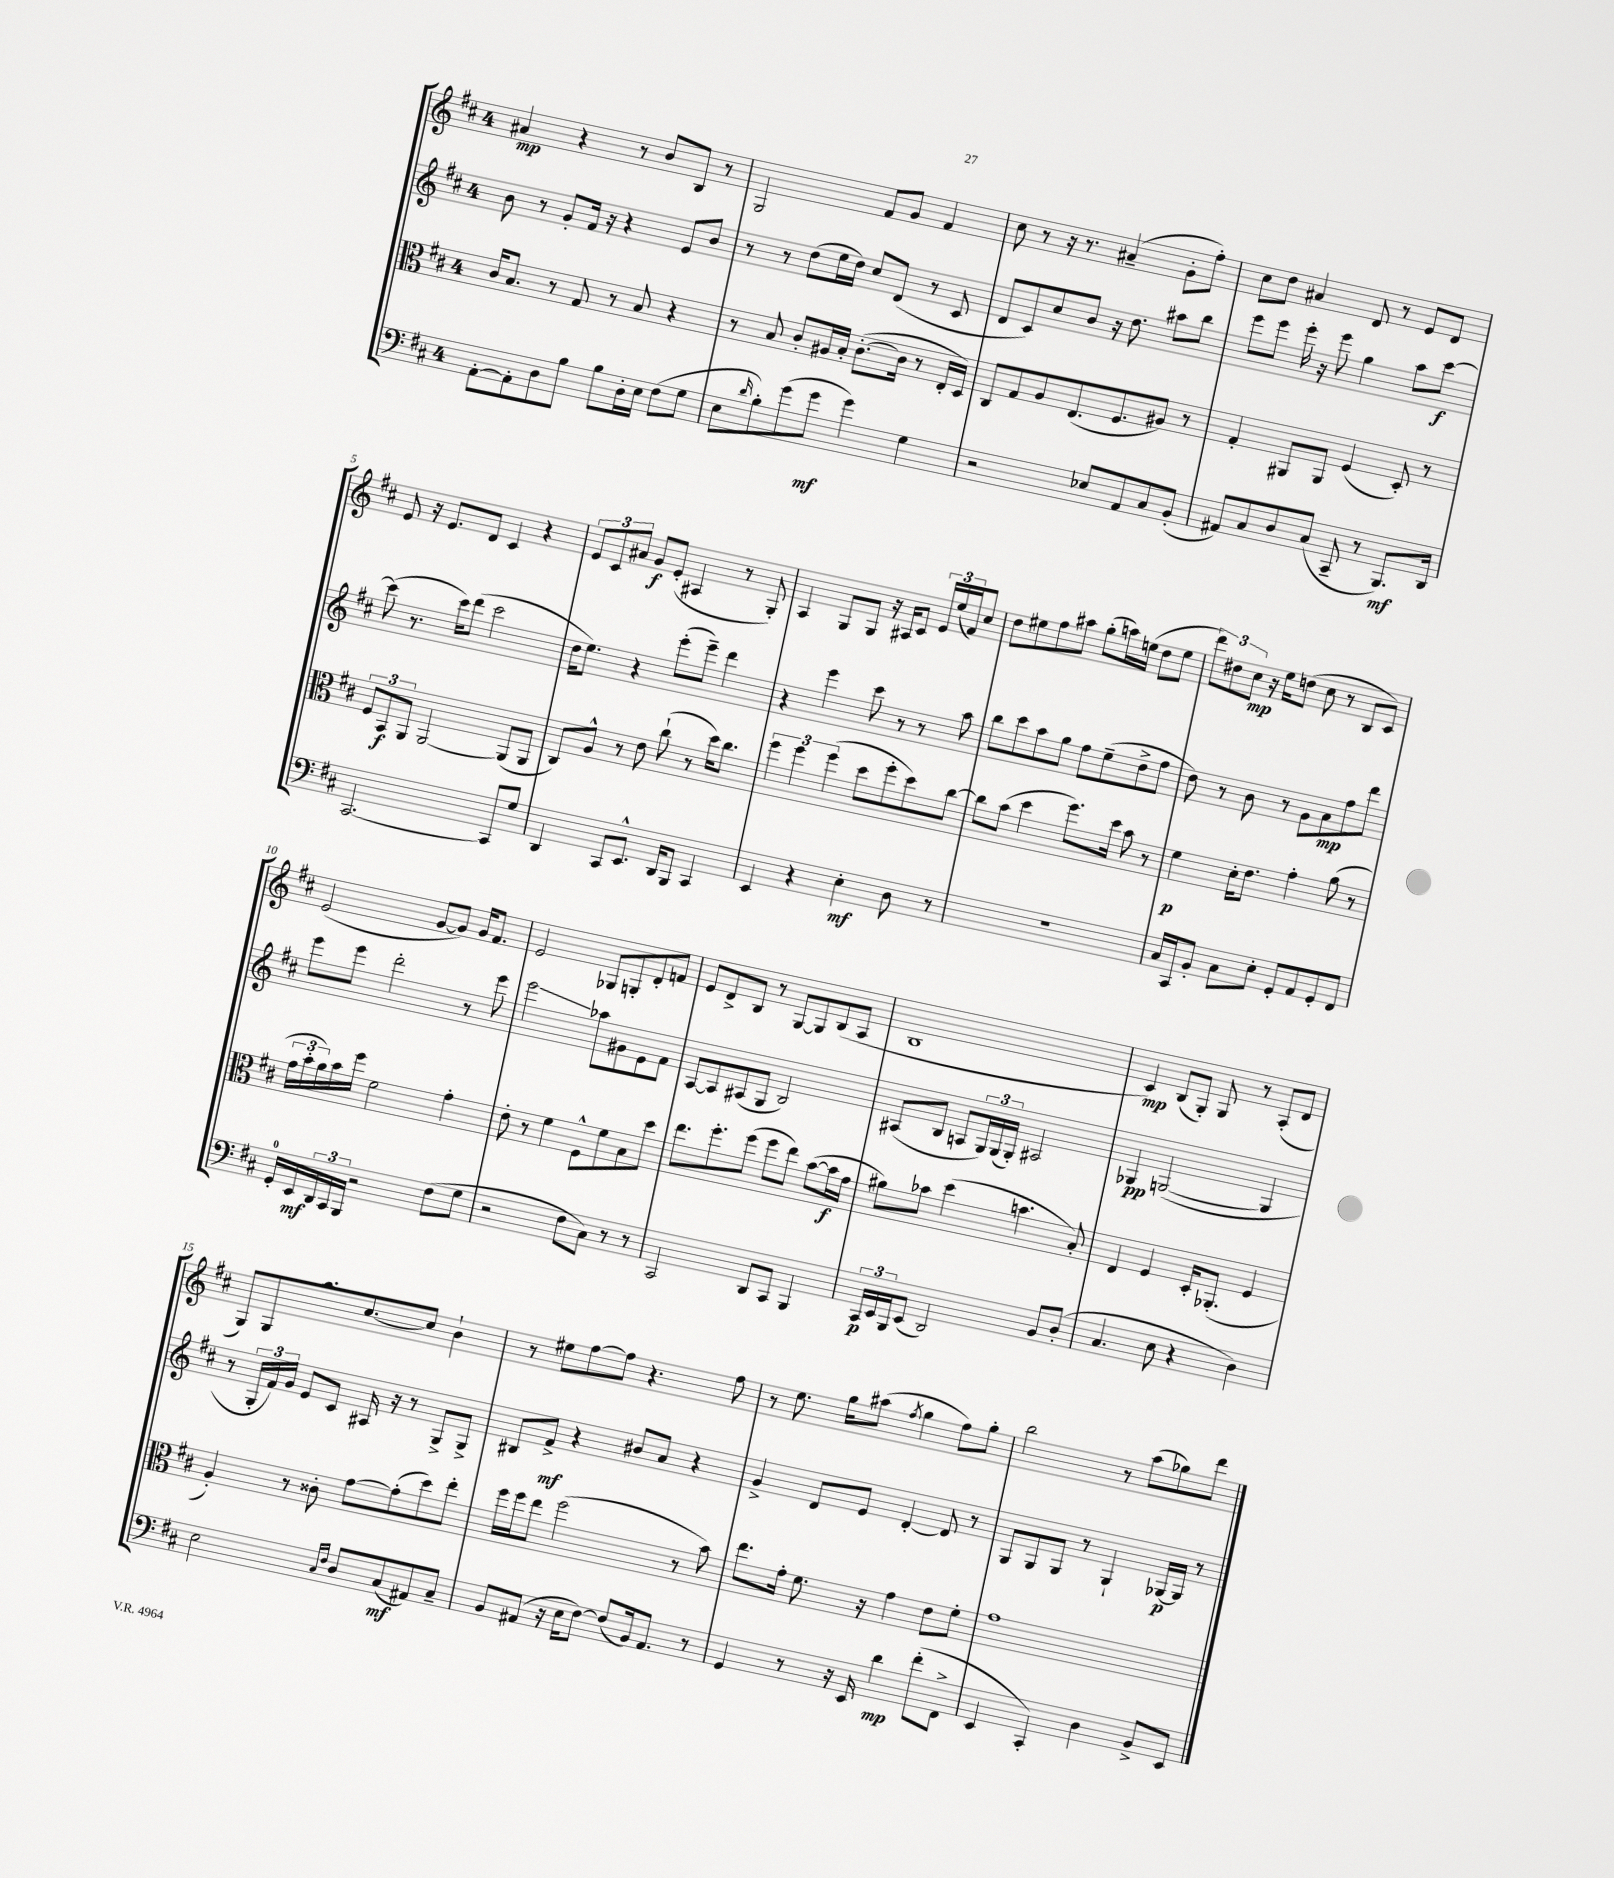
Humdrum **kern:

**kern	**kern	**kern	**kern
*staff4	*staff3	*staff2	*staff1
*clefF4	*clefC3	*clefG2	*clefG2
*k[f#c#]	*k[f#c#]	*k[f#c#]	*k[f#c#]
*M4/4	*M4/4	*M4/4	*M4/4
[8AA'	16c#	8b	4a#
.	8.B	.	.
8AA']	.	8r	.
8D	8r	8g'	4r
8B	8G	16f#	.
.	.	16r	.
8B	8r	4r	8r
16D'	8B	.	8b
16E	.	.	.
(8F#	4r	8e	8B
8G	.	8b	8r
=	=	=	=
8E	8r	8r	2G
16qqd	.	.	.
8B')	8B	8r	.
(8g	8c#'	(8dd	.
8g	16A#	16ee	.
.	16B'	16dd)	.
4g)	([8.c#'	8cc#	8f#
.	.	(8d	8g
.	16c#]	.	.
4G	8r	8r	4f#
.	16E'	8c#	.
.	16D)	.	.
=	=	=	=
2r	8C#	8d	8cc#
.	8G	8c#)	8r
.	8A	8cc#	16r
.	.	.	8.r
.	(8.E	8b	.
8E-	.	16r	(4a#~
.	8.F#	8.dd	.
8AA	.	.	.
8C#	8A#)	8aa#	8g'
(8BB'	8r	8bb	8ff#')
=	=	=	=
8AA#)	4G'	8eee	8cc#
8C#	.	8eee	8dd
8D	8AA#	16eee'	4a#
.	.	16r	.
(8C#	8AA#	8eee	.
8CC#~	(4F#	4gg	8d
8r	.	.	8r
8.BBB)	8D')	8aa	8e
.	8r	[8ccc#	8d
16DD	.	.	.
=	=	=	=
[2.CC#	12F#	(8ccc#]	8e
.	12BB	.	.
.	.	8.r	16r
.	12AA	.	.
.	.	.	8.e
.	[2AA	.	.
.	.	16ccc#)	.
.	.	(8ddd	8d
.	.	2ccc#	4c#
8CC#]	(8AA]	.	4r
8G	8AA	.	.
=	=	=	=
4DD	8C#)	16dd	12e
.	.	8.ee)	.
.	.	.	12c#
.	8A^^	.	.
.	.	.	12a#
8CC#	8r	4r	8g
8.EE^^	8e	.	(8e'
.	(8cc#`	(8eee'	4A#
16DD	.	.	.
8BBB	8r	8eee~)	.
4CC#	16dd)	4ddd	8r
.	8.cc#	.	.
.	.	.	8G')
=	=	=	=
4EE	6ff#	4r	4A
.	6ff#	.	.
4r	.	4eee	8G
.	(6ff#	.	.
.	.	.	8G
4E'	8dd	8ccc#	16r
.	.	.	16A#
.	8ff#'	8r	8c#
8D	8dd)	8r	24e
.	.	.	(24ee
.	.	.	24f#)
8r	[8cc#	8aa	8cc#
=	=	=	=
1r	8cc#]	8bb	8dd
.	(8b	8ccc#	8ee#
.	4dd	8aa	8ff#
.	.	8gg	8aa#
.	8.ff#)	8ff#	(8gg'
.	.	(8ee~	16aa)
.	16dd	.	(16ee
.	8b	8dd^	8dd
.	8r	8ff#	8ee
=	=	=	=
16C#	4f#	8dd)	12ddd)
16CC#	.	.	.
.	.	.	12dd#
8BB'	.	8r	.
.	.	.	12cc#
8C#	16d'	8b	16r
.	8.e	.	16ee
8E'	.	8r	(8dd
8GG'	4g'	8g	8cc#
8AA	.	8a	8r
8GG'	(8a	8ff#	8B
8FF#	8r	8ddd	8c#)
=	=	=	=
16GG'	24g	8eee	(2e
.	24b'	.	.
16EE	.	.	.
.	24a)	.	.
24DD	16b	8eee	.
24CC#	.	.	.
.	16ff#	.	.
24BBB	.	.	.
2r	2f#	2ddd'	.
.	.	.	[8g
.	.	.	8g])
(8F#	4g'	8r	16g
.	.	.	8.f#
8G	.	8eee	.
=	=	=	=
2r	8e'	2eee	2e
.	8r	.	.
.	4f#	.	.
8F#	8F#^^	8aa-	8G-
8C#)	8f#	8g#	8G'
8r	8B	8e	8d'
8r	8dd	8f#	8f
=	=	=	=
2CC#	8.ee	[8A	8e
.	.	8A]	8d^
.	8.ff#'	.	.
.	.	(8A#	8B
.	(8ff#	8G	8r
8DD	8ff#	2B)	[8G
8CC#	8ee)	.	8G]
4BBB	([8b	.	(8B
.	16b]	.	8A
.	16g	.	.
=	=	=	=
24CC#	8a#)	(8A#	1B
24EE	.	.	.
24BBB	.	.	.
(8EE	8b-	8B	.
2DD)	(4dd	8A	.
.	.	24G)	.
.	.	(24G	.
.	.	24G')	.
.	4.b	2A#	.
8BB	.	.	.
(8D'	8B')	.	.
=	=	=	=
4.C#	4E	4G-	4c#)
.	4F#	([2G	(8B
8E	.	.	8G')
4r	16D'	.	8G
.	(8.AA-'	.	.
.	.	.	8r
4D)	4F#	4G]	(8A'
.	.	.	8d
=	=	=	=
2E	4A')	8r	8G)
.	.	24G'	8G
.	.	24f#)	.
.	.	24g	.
.	8r	8e	8.aa
.	8c##'	8c#	.
.	.	.	[8.cc#
16qqC#	.	.	.
16qqF#	.	.	.
8D	[8g	16A#	.
.	.	16r	.
(8C#	(8g']	8r	8cc#]
8AA#)	8dd)	8G^	4b`
8C#~	8ee'	8G^	.
=	=	=	=
8BB	16ff#	8B#	8r
.	16ff#	.	.
(8AA#	8ee	8f#^	8ee#
16r	(2ff#	4r	[8ff#
16E	.	.	.
[8F#)	.	.	8ff#]
(8F#]	.	8b#	4.r
16BB)	.	8a	.
8.AA#	.	.	.
.	8r	4r	.
8r	8b)	.	8ff#
=	=	=	=
4GG	8.ee	4g^	8r
.	.	.	8.ee
.	16g'	.	.
8r	8.f#	8d	.
.	.	.	16gg
16r	.	8e	(8aa#
16EE	16r	.	.
.	.	.	8qff#
4d	4g	[4d'	4gg
(8f#'	8e	8d]	8ff#)
8FF#^	8f#'	8r	8gg'
=	=	=	=
4EE	1g	8G	2bb
.	.	8G	.
4CC#')	.	8G	.
.	.	8r	.
4D	.	4G`	8r
.	.	.	(8aa
8BB^	.	[16G-	8gg-)
.	.	16G-]	.
8EE	.	8r	8ddd
==	==	==	==
*-	*-	*-	*-
